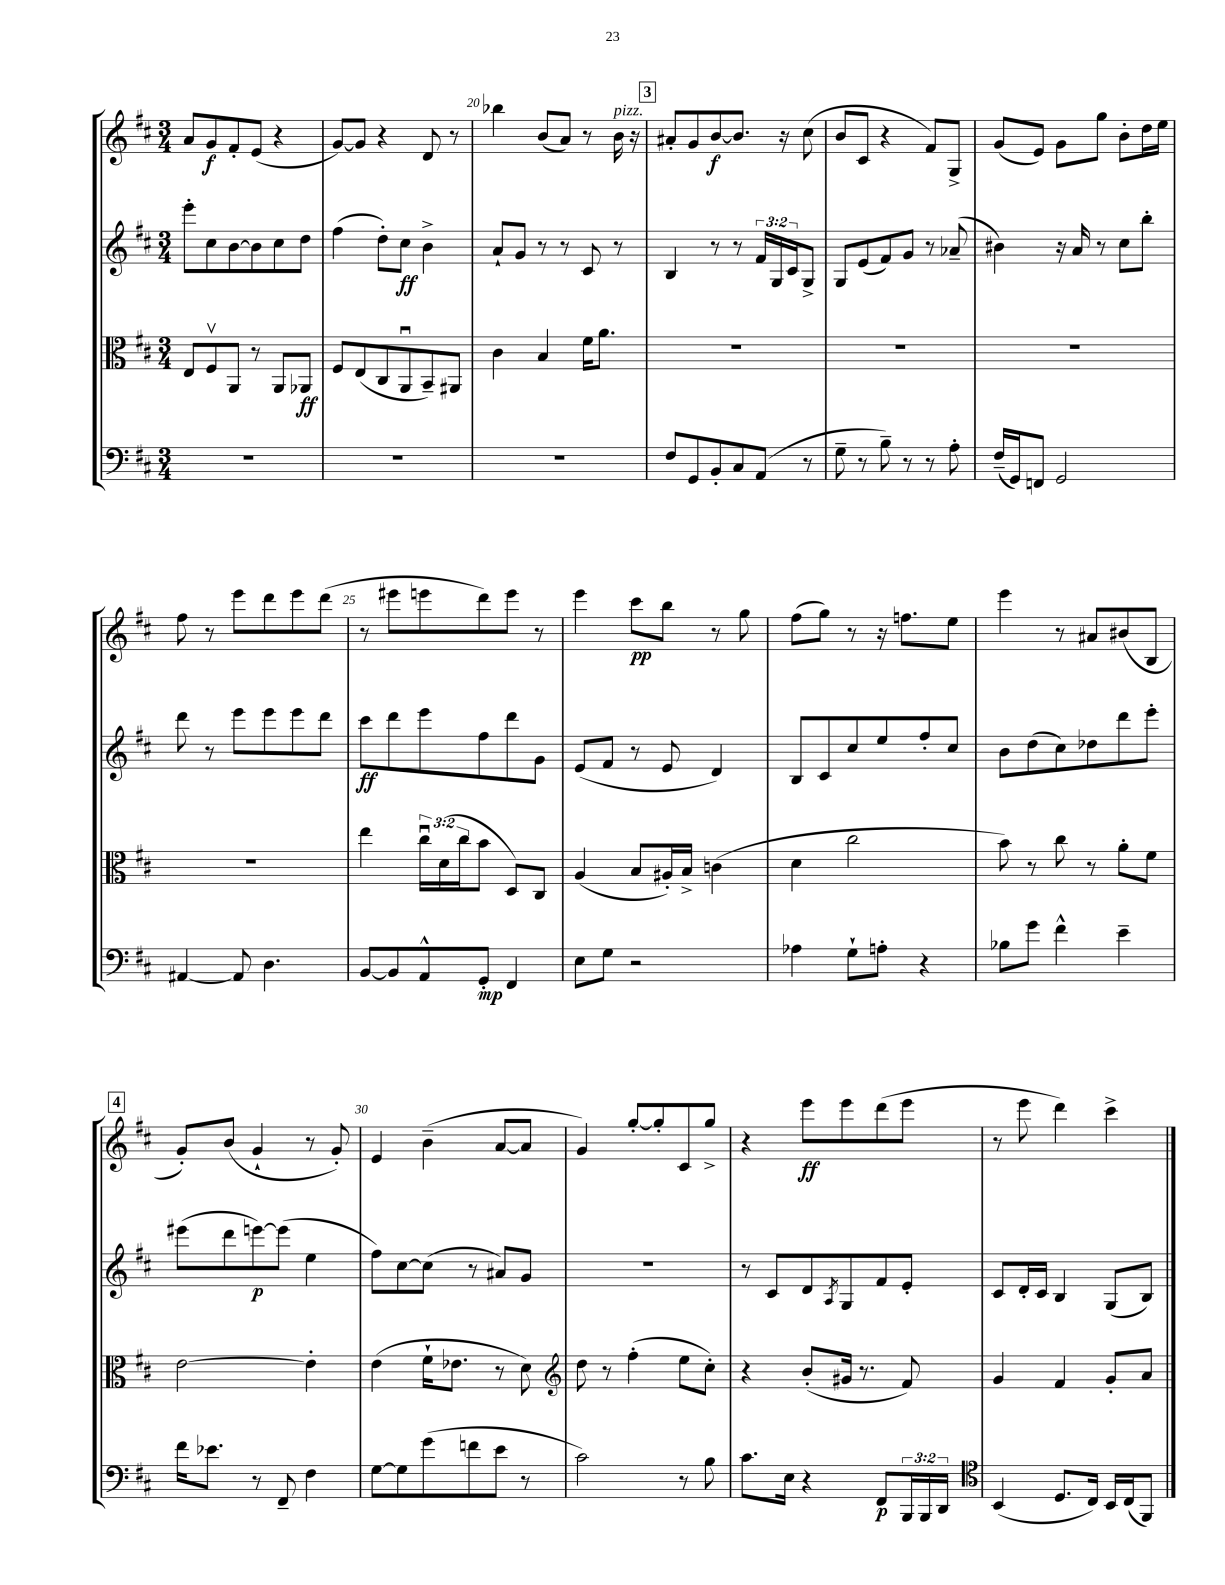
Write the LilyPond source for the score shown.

<<
\new StaffGroup <<
\new Staff = "s0" {
    \clef treble \key d \major \numericTimeSignature \time 3/4
    a'8 g'8\f fis'8-. e'8( r4 |
    g'8~) g'8 r4 d'8 r8 |
    bes''4 b'8( a'8) r8 b'16^\markup { \italic "pizz." } r16 |
    \mark \markup { \box "3" } ais'8-. g'8 b'8~\f b'8. r16 cis''8( |
    b'8 cis'8 r4 fis'8) g8-> |
    g'8( e'8) g'8 g''8 b'8-. d''16 e''16 |
    fis''8 r8 e'''8 d'''8 e'''8 d'''8( |
    r8 eis'''8 e'''8 d'''8) e'''8 r8 |
    e'''4 cis'''8\pp b''8 r8 g''8 |
    fis''8( g''8) r8 r16 f''8. e''8 |
    e'''4 r8 ais'8 bis'8( b8 |
    \mark \markup { \box "4" } g'8-.) b'8( g'4-! r8 g'8-.) |
    e'4 b'4--( a'8~ a'8 |
    g'4) g''8~-. g''8-. cis'8 g''8-> |
    r4 e'''8\ff e'''8 d'''8( e'''8 |
    r8 e'''8 d'''4) cis'''4-> \bar "|." |
}
\new Staff = "s1" {
    \clef treble \key d \major \numericTimeSignature \time 3/4 \override Staff.TupletNumber.text = #tuplet-number::calc-fraction-text
    e'''8-. cis''8 b'8~ b'8 cis''8 d''8 |
    fis''4( d''8-.) cis''8\ff b'4-> |
    a'8-! g'8 r8 r8 cis'8 r8 |
    \mark \markup { \box "3" } b4 r8 r8 \tuplet 3/2 { fis'16 g16 cis'16 } g8-> |
    g8 e'8( fis'8) g'8 r8 aes'8--( |
    bis'4) r16 a'16 r8 cis''8 b''8-. |
    d'''8 r8 e'''8 e'''8 e'''8 d'''8 |
    cis'''8\ff d'''8 e'''8 fis''8 d'''8 g'8 |
    e'8( fis'8 r8 e'8 d'4) |
    b8 cis'8 cis''8 e''8 fis''8-. cis''8 |
    b'8 d''8( cis''8) des''8 d'''8 e'''8-. |
    \mark \markup { \box "4" } eis'''8( d'''8 e'''8~\p) e'''8( e''4 |
    fis''8) cis''8~ cis''8( r8 ais'8) g'8 |
    R2. |
    r8 cis'8 d'8 \acciaccatura { a8 } g8 fis'8 e'8-. |
    cis'8 d'16-. cis'16 b4 g8( b8) \bar "|." |
}
\new Staff = "s2" {
    \clef alto \key d \major \numericTimeSignature \time 3/4 \override Staff.TupletNumber.text = #tuplet-number::calc-fraction-text
    e8 fis8\upbow a,8 r8 a,8 aes,8\ff |
    fis8 e8( cis8 a,8\downbow b,8--) ais,8 |
    cis'4 b4 fis'16 a'8. |
    \mark \markup { \box "3" } R2. |
    R2. |
    R2. |
    R2. |
    e''4 \tuplet 3/2 { cis''16\downbow d'16( cis''16 } b'8 d8) cis8 |
    a4( b8 ais16-.) b16-> c'4( |
    d'4 cis''2 |
    b'8) r8 cis''8 r8 a'8-. fis'8 |
    \mark \markup { \box "4" } e'2~ e'4-. |
    e'4( fis'16-! ees'8. r8 d'8) |
    \clef treble d''8 r8 fis''4-.( e''8 cis''8-.) |
    r4 b'8-.( gis'16 r8. fis'8) |
    g'4 fis'4 g'8-. a'8 \bar "|." |
}
\new Staff = "s3" {
    \clef bass \key d \major \numericTimeSignature \time 3/4 \override Staff.TupletNumber.text = #tuplet-number::calc-fraction-text
    R2. |
    R2. |
    R2. |
    \mark \markup { \box "3" } fis8 g,8 b,8-. cis8 a,8( r8 |
    g8-- r8 b8--) r8 r8 a8-. |
    fis16--( g,16) f,8 g,2 |
    ais,4~ ais,8 d4. |
    b,8~ b,8 a,8-^ g,8-.\mp fis,4 |
    e8 g8 r2 |
    aes4 g8-! a8-. r4 |
    bes8 g'8 fis'4-^ e'4-- |
    \mark \markup { \box "4" } fis'16 ees'8. r8 fis,8-- fis4 |
    g8~ g8 g'8( f'8 e'8 r8 |
    cis'2) r8 b8 |
    cis'8. e16 r4 fis,8\p \tuplet 3/2 { b,,16 b,,16 d,16 } |
    \clef tenor b,4( d8. cis16) b,16 cis16( fis,8) \bar "|." |
}
>>
>>
\layout { \context { \Score currentBarNumber = #18 \override BarNumber.break-visibility = ##(#f #t #t) barNumberVisibility = #(every-nth-bar-number-visible 5) } }
